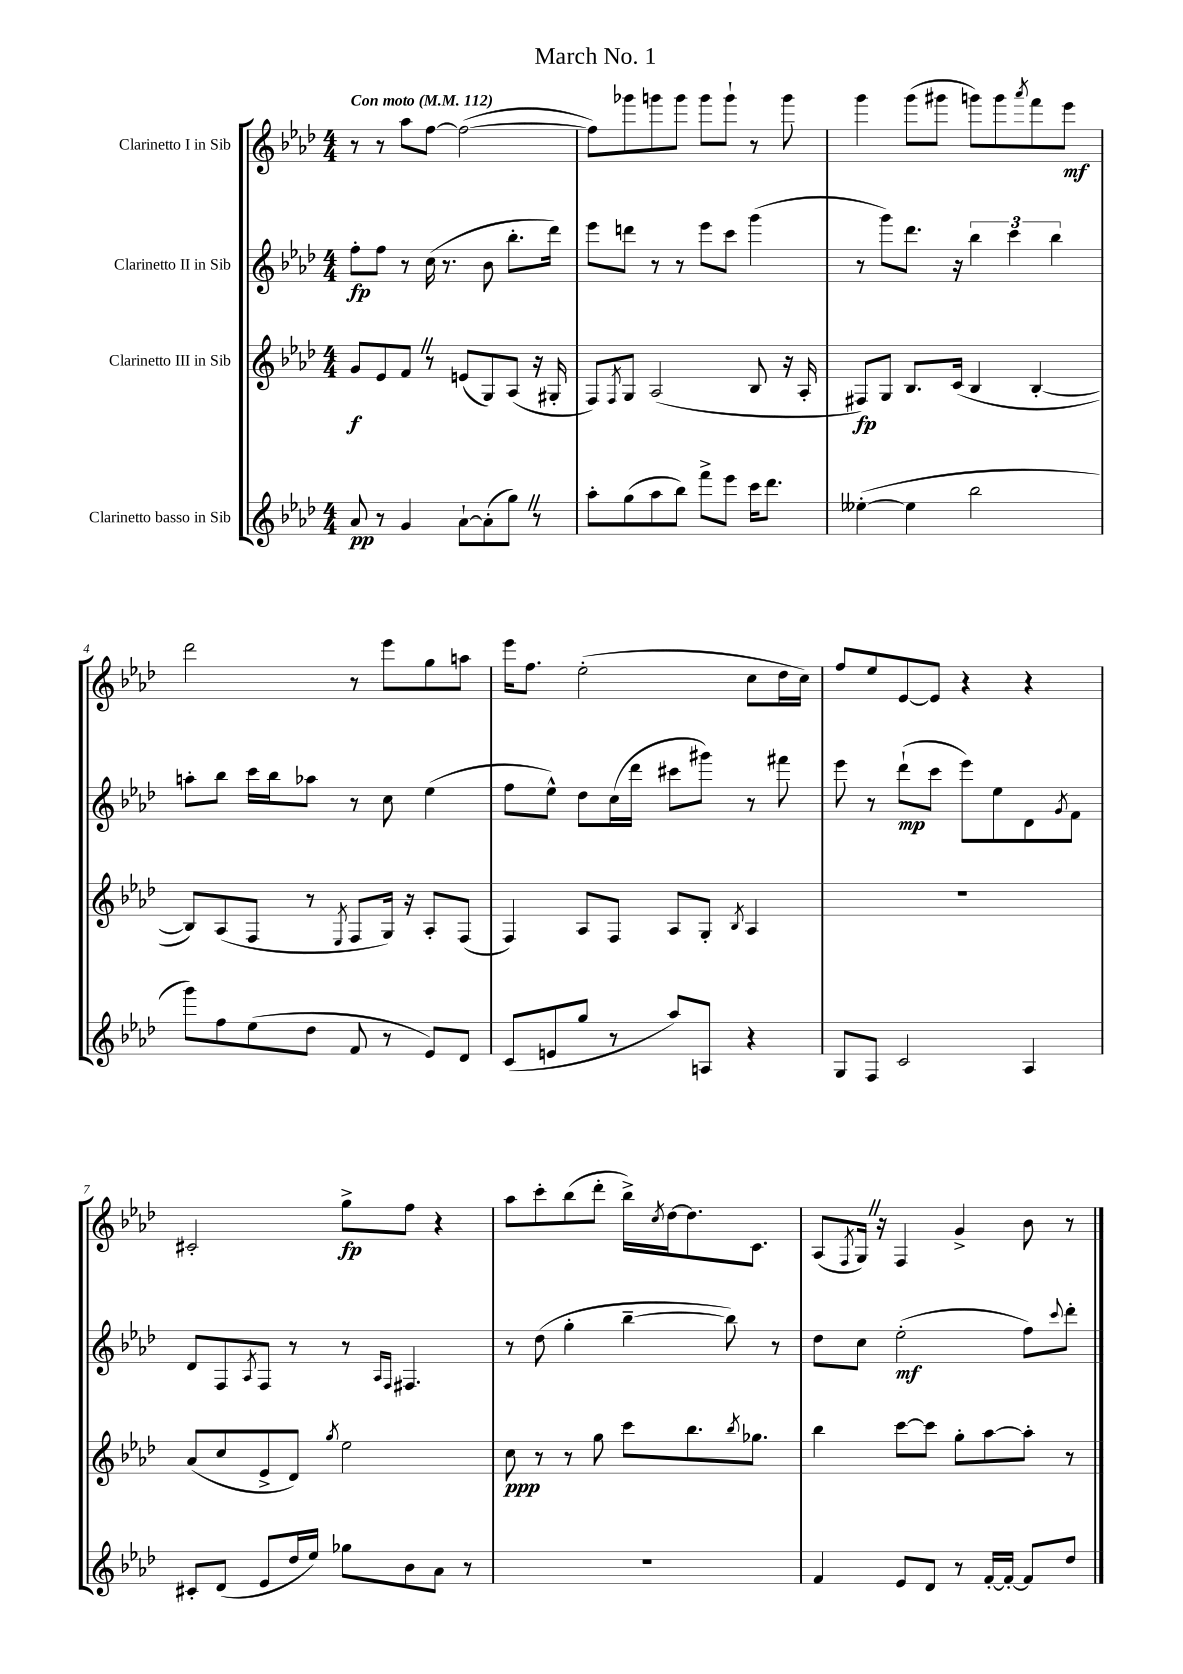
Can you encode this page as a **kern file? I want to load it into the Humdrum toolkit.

**kern	**kern	**kern	**kern
*staff4	*staff3	*staff2	*staff1
*clefG2	*clefG2	*clefG2	*clefG2
*k[b-e-a-d-]	*k[b-e-a-d-]	*k[b-e-a-d-]	*k[b-e-a-d-]
*M4/4	*M4/4	*M4/4	*M4/4
*MM112	*MM112	*MM112	*MM112
8a-	8g	8ff'	8r
8r	8e-	8ff	8r
4g	8f	8r	8aa-
.	8r	(16cc	[8ff
.	.	8.r	.
[8a-`	(8e	.	(2ff_
(8a-']	8G)	8b-	.
8gg)	(8A-	8.bb-'	.
8r	16r	.	.
.	16G#'	16ddd-)	.
=	=	=	=
8aa-'	8F)	8eee-	8ff])
.	8qF	.	.
(8gg	8G	8ddd	8ggg-
8aa-	(2A-	8r	8ggg
8bb-)	.	8r	8ggg
8fff^	.	8eee-	8ggg
8eee-	.	8ccc	8ggg`
16ccc	8B-	(4ggg	8r
8.ddd-	.	.	.
.	16r	.	8ggg
.	16A-'	.	.
=	=	=	=
([4ee--'	8F#)	8r	4ggg
.	8G	8ggg)	.
4ee--]	8.B-	8.ddd-	(8ggg
.	.	.	8ggg#
.	(16c	16r	.
2bb-	4B-	6bb-	8ggg)
.	.	.	8ggg
.	.	6ccc	.
.	.	.	8qaaa-
.	[4B-'	.	8fff
.	.	6bb-	.
.	.	.	8eee-
=	=	=	=
8ggg)	8B-])	8aa'	2ddd-
8ff	(8A-	8bb-	.
(8ee-	8F	16ccc	.
.	.	16bb-	.
8dd-	8r	8aa-	.
.	8qE-	.	.
8f	8F	8r	8r
8r	16G)	8cc	8eee-
.	16r	.	.
8e-)	8A-'	(4ee-	8gg
8d-	(8F	.	8aa
=	=	=	=
(8c	4F)	8ff	16eee-
.	.	.	8.ff
8e	.	8ee-^^)	.
8gg	8A-	8dd-	(2ee-'
8r	8F	(16cc	.
.	.	16ddd-	.
8aa-)	8A-	8ccc#	.
8A	8G'	8ggg#)	.
.	8qB-	.	.
4r	4A-	8r	8cc
.	.	8fff#	16dd-
.	.	.	16cc)
=	=	=	=
8G	1r	8eee-	8ff
8F	.	8r	8ee-
2c	.	(8ddd-`	[8e-
.	.	8ccc	8e-]
.	.	8eee-)	4r
.	.	8ee-	.
4A-	.	8d-	4r
.	.	8qg	.
.	.	8f	.
=	=	=	=
8c#'	(8a-	8d-	2c#'
(8d-	8cc	8F	.
.	.	8qA-	.
8e-	8e-^	8F	.
16dd-	8d-)	8r	.
16ee-)	.	.	.
.	8qgg	.	.
8gg-	2ee-	8r	8gg^
.	.	16qqA-	.
.	.	16qqF	.
8b-	.	4.F#	8ff
8a-	.	.	4r
8r	.	.	.
=	=	=	=
1r	8cc	8r	8aa-
.	8r	(8dd-	8ccc'
.	8r	4gg'	(8bb-
.	8gg	.	8ddd-'
.	8ccc	[4bb-~	16bb-^)
.	.	.	8qcc
.	.	.	[16dd-
.	8.bb-	.	8.dd-]
.	.	8bb-])	.
.	8qbb-	.	.
.	8.gg-	.	8.c
.	.	8r	.
=	=	=	=
4f	4bb-	8dd-	(8A-
.	.	.	8qF
.	.	8cc	16G)
.	.	.	16r
8e-	[8ccc	(2ee-'	4F
8d-	8ccc]	.	.
8r	8gg'	.	4g^
[16f'	[8aa-	.	.
16f'_	.	.	.
8f]	8aa-']	8ff)	8b-
.	.	8qqccc	.
8dd-	8r	8ddd-'	8r
==	==	==	==
*-	*-	*-	*-
